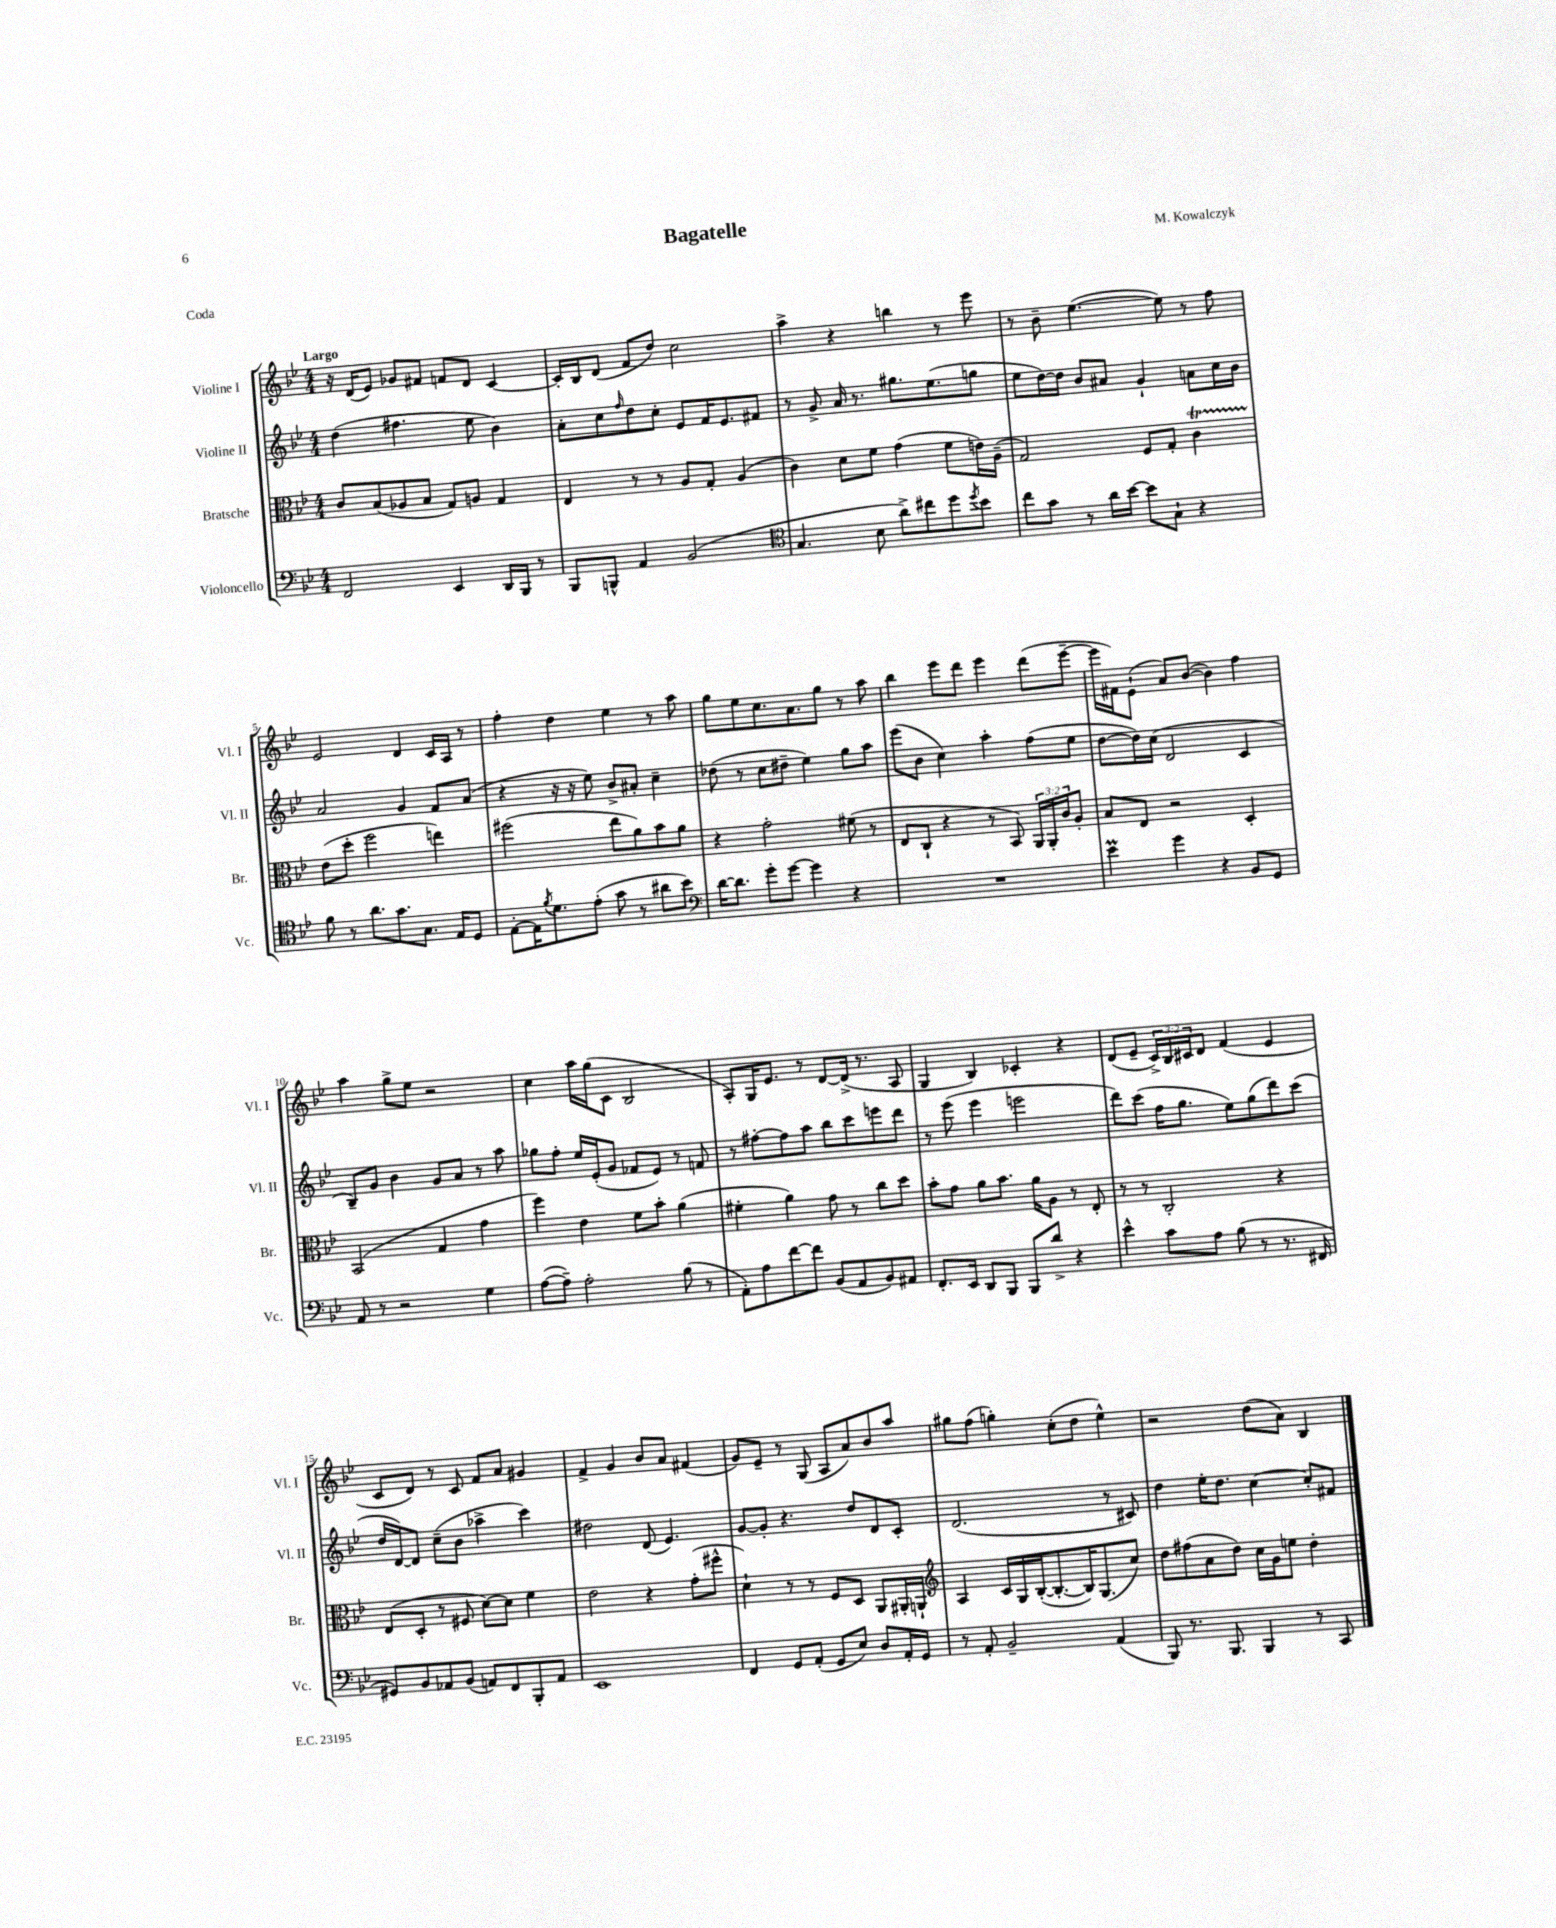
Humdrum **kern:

**kern	**kern	**kern	**kern
*staff4	*staff3	*staff2	*staff1
*clefF4	*clefC3	*clefG2	*clefG2
*k[b-e-]	*k[b-e-]	*k[b-e-]	*k[b-e-]
*M4/4	*M4/4	*M4/4	*M4/4
2FF	8c	(4dd	16r
.	.	.	(16d
.	(8B-	.	8e-)
.	8A-	4.ff#	8g-
.	8B-	.	8f#
4EE-	8G)	.	8f
.	8A	8ee-	8d
16DD	4G	4b-)	[4c
16BBB-	.	.	.
8r	.	.	.
=	=	=	=
8BBB-	4E-	8a'	16c']
.	.	.	16B-
8BBB^^	.	8cc	(8d
.	.	16qqff	.
4AA	8r	8dd	8f
.	8r	8cc'	8dd)
(2BB-	8A	8e-	2cc
.	8G'	16f	.
.	.	8.e-	.
.	(4A	.	.
.	.	8f#	.
=	=	=	=
*clefC4	*	*	*
4.G	4c)	8r	4aa^
.	.	8g^	.
.	8d	16a	4r
.	.	8.r	.
8B-	8f	.	.
8a^)	(4g	8.gg#	4bb
8cc#	.	.	.
.	.	(8.ee-	.
8dd	8f	.	8r
8qdd	.	.	.
8b-	16e)	8gg	8eee-
.	(16A~	.	.
=	=	=	=
8cc	2G)	8ee-	8r
8g	.	[16dd)	8b-~
.	.	16dd]	.
8r	.	8b-	([4.ee-
16a	.	8a#	.
[16b-	.	.	.
8b-]	8F	4g`	.
8G`	8G'	.	8ee-])
4r	4c	8a	8r
.	.	16cc	8ff
.	.	16b-	.
=	=	=	=
8f	(8e-	2a	2e-
8r	8dd'	.	.
8.a	2ff	.	.
8.g	.	.	.
.	.	4g	4d
8.G	.	.	.
.	4ee)	8f	16c
16E-	.	.	16A
8D	.	(8a	8r
=	=	=	=
[8E-'	(2ff#	4r	4ff'
16E-]	.	.	.
8qf	.	.	.
8.d	.	.	.
.	.	16r	4dd
.	.	16r	.
(8e-'	.	8ee-)	.
8g	8ee-	8b-^	4ee-
8r	8a)	8a#'	.
8a#	8b-	4cc~	8r
8b-)	8a	.	8aa
=	=	=	=
*clefF4	*	*	*
[16d	4r	(8dd-	8gg
8.d]	.	.	.
.	.	8r	8ee-
8g'	2g'	8cc	8.cc
[8g	.	8dd#~	.
.	.	.	8.a
4g]	.	4ee-)	.
.	.	.	8gg
4r	(8f#	8gg	8r
.	8r	8aa	8aa
=	=	=	=
1r	8E-	(8eee-	4bb-
.	8C`	8b-	.
.	4r	4cc)	8eee-
.	.	.	8ddd
.	8r	4aa'	4eee-
.	8BB-)	.	.
.	24AA	(8ff	(8ddd
.	24AA'	.	.
.	24c	.	.
.	8A'	8ee-	[8eee-~
=	=	=	=
4e-	8B-	[8dd	16eee-]
.	.	.	16f#)
.	8E-	16dd])	(8e-`
.	.	(16cc	.
4g	2r	2d	8a)
.	.	.	([8b-
4r	.	.	4b-])
8BB-	4D'	4c	4ff
8GG	.	.	.
=	=	=	=
8AA	(2BB-	8B-~)	4aa
8r	.	8g	.
2r	.	4b-	8gg^
.	.	.	8ee-
.	4G	8g	2r
.	.	8a	.
4G	4g	8r	.
.	.	8aa	.
=	=	=	=
([8A	4ff)	8gg-	4cc
8A~])	.	8ff'	.
2A'	4e-	16ee-	16aa
.	.	(16e-'	(16gg
.	.	8g	8c
.	8f	8f-	2B-
.	8b-'	8e-)	.
(8B-	(4a	8r	.
8r	.	8f	.
=	=	=	=
8AA')	4f#'	8r	8A')
8A	.	[8ff#'	16G
.	.	.	8.e-
[8f	4a)	8ff#]	.
8f]	.	8aa	8r
(8BB-	8g	8bb-	[8d
8AA	8r	8ccc	(16d^]
.	.	.	8.r
8BB-)	8cc	8eee	.
8AA#	8dd	8ddd	8A
=	=	=	=
8.FF'	8b-'	8r	4G
.	8g	(8eee-	.
16EE-	.	.	.
8DD	8a	4eee-	4B-)
8BBB-	8.b-	.	.
8BBB-	.	2eee	4c-'
.	16a	.	.
8d^	8A	.	.
4r	8r	.	4r
.	8E-'	.	.
=	=	=	=
4e-^^	8r	8ddd)	(8d
.	8r	(8ccc	8e-~
8c	2C'	16ff	24c^)
.	.	.	24B-
.	.	8.gg	.
.	.	.	24c#
8A	.	.	8d
(8B-	.	8ee-)	(4f
8r	.	(8gg	.
8.r	4r	8ddd)	4e-
.	.	(8ccc	.
16FF#	.	.	.
=	=	=	=
8GG#)	(8E-	16dd	8c
.	.	[16d)	.
8BB-	8D'	8d]	8d)
8AA-	8r	(8cc~	8r
(8BB-	8F#	8b-	8c
8AA)	[8d)	4aa-^	8f
8FF	8d]	.	8a
8BBB-'	4f	4ccc)	4g#
8AA	.	.	.
=	=	=	=
1EE-	2e-	2dd#	4f^
.	.	.	4g
.	4r	(8d	8b-
.	.	4.e-)	8a
.	(8g'	.	(4f#
.	8ff#^^	.	.
=	=	=	=
4FF	4d`)	[8g	8g)
.	.	8g']	8e-~
8GG	8r	4.r	8r
(8AA'	8r	.	(8G
8GG	8F	.	8A
8E-)	8D	8dd	8a)
8D	8AA	8d	8b-
16AA'	16AA#'	8c'	8aa
16GG	16AA`	.	.
=	=	=	=
*	*clefG2	*	*
8r	4A	(2.d	8gg#
8AA'	.	.	(8ff
2BB-~	16c	.	4gg')
.	16G	.	.
.	([16B-'	.	.
.	8.B-'_	.	.
.	.	.	(8cc'
.	16B-])	.	8dd
.	(8.G	.	.
(4AA	.	8r	4ee-^^)
.	8cc)	8c#)	.
=	=	=	=
8BBB-)	8dd	4dd	2r
8.r	(8ff#	.	.
.	8a	16ee-'	.
8.BBB-	.	8.dd	.
.	8dd)	.	.
4BBB-	16cc	[4cc	(8dd
.	16g	.	.
.	8ee	.	8a)
8r	4dd'	8cc']	4B-
8CC	.	8f#	.
==	==	==	==
*-	*-	*-	*-
